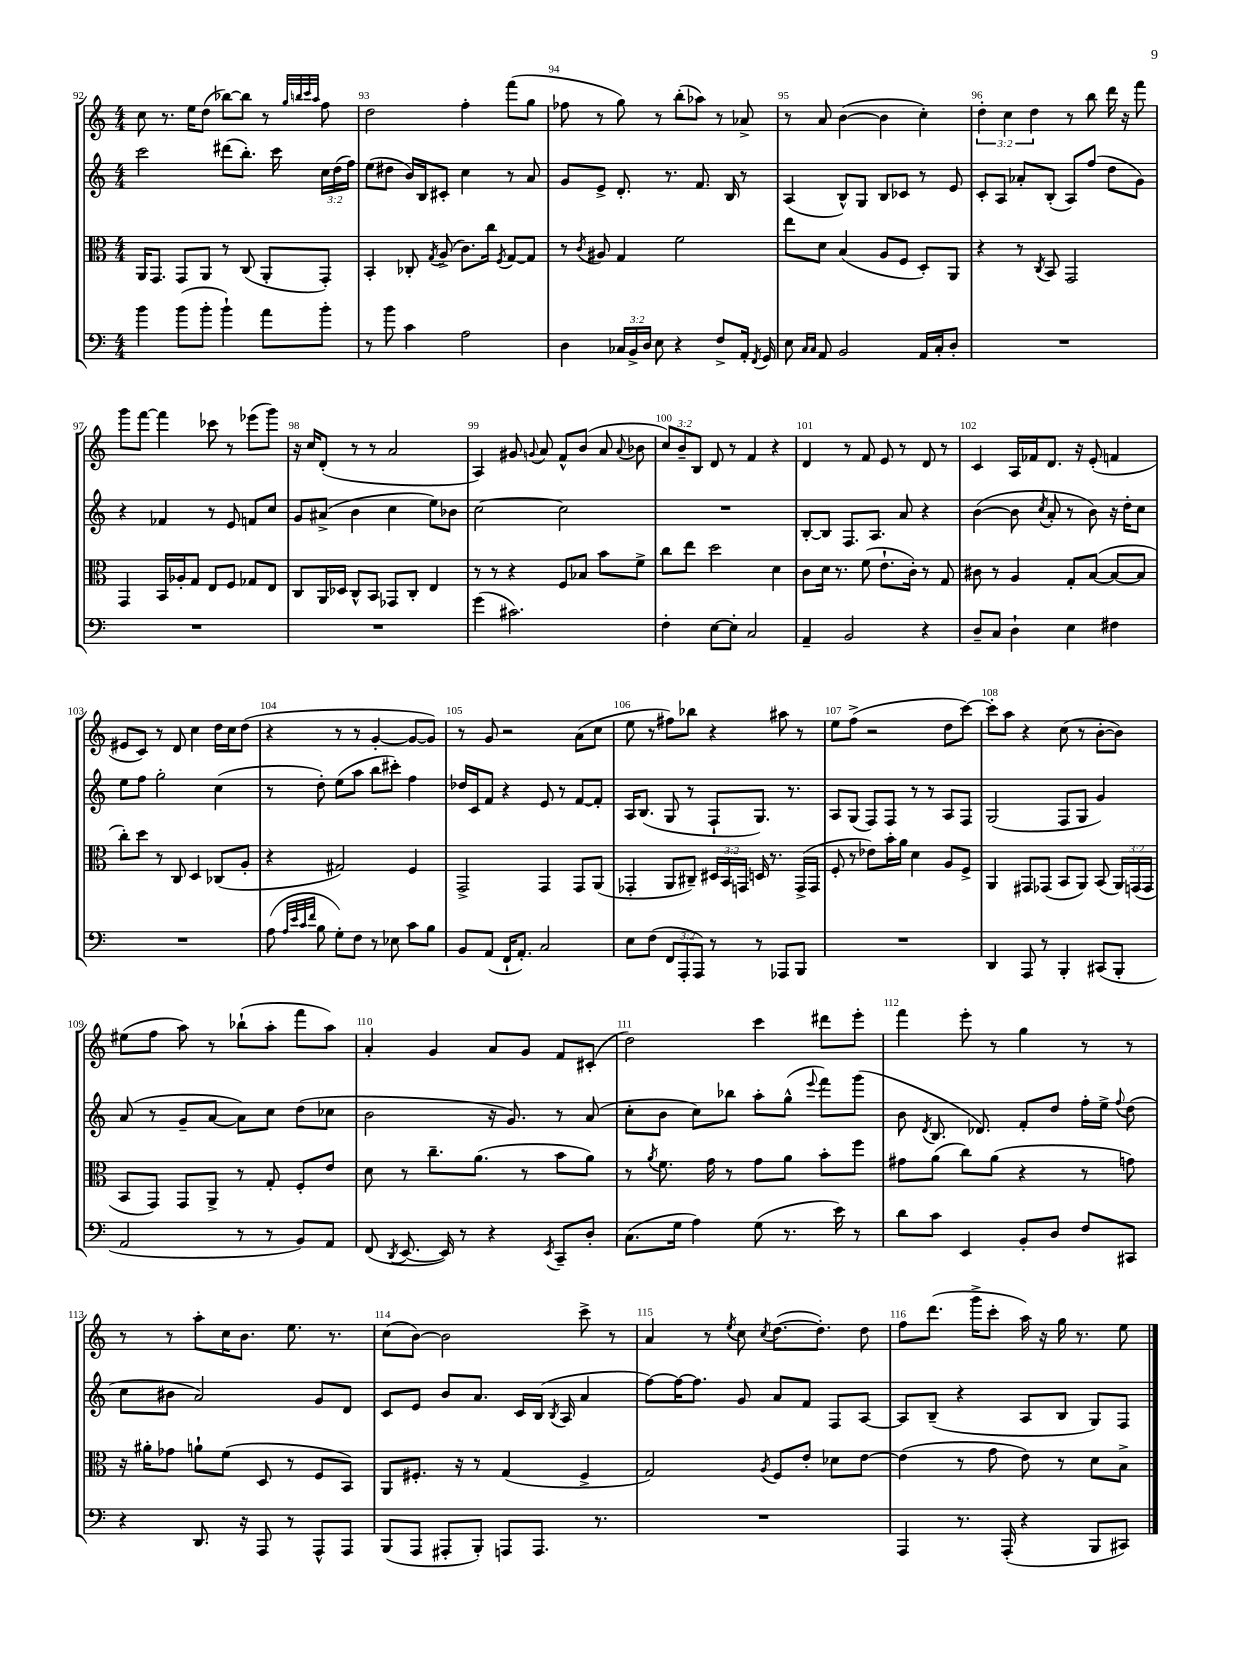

**kern	**kern	**kern	**kern
*part4	*part3	*part2	*part1
*staff4	*staff3	*staff2	*staff1
*clefF4	*clefC3	*clefG2	*clefG2
*k[]	*k[]	*k[]	*k[]
*M4/4	*M4/4	*M4/4	*M4/4
=92	=92	=92	=92
4b\	16AA/KL	2ccc\	8cc\
.	8.GG/J	.	.
.	.	.	8.r
(8b\L	8GG/L	.	.
.	.	.	16ee\KL
8b'\J	8AA/J	.	(8dd\J
4b`\)	8r	(8ddd#X\L	[8bb-X\L)
.	(8C/	8.bb'\J)	8bb-\J]
8a\L	8AA'/L	.	8r
.	.	16ccc\	.
.	.	.	32qqgg/LLL
.	.	.	32qqbbn/
.	.	.	32qqccc/
.	.	.	32qqaa/JJJ
8b'\J	8GG'/J)	24cc\LL	8ff\
.	.	(24dd\	.
.	.	24ff\JJ)	.
=93	=93	=93	=93
8r	4BB'/	(8ee\L	2dd\
8b\	.	8dd#X\J	.
4c\	8C-X'/	16b/LL)	.
.	.	16B/J	.
.	8qG/	.	.
.	(8A^/	8c#X'/J	.
2A\	8.c\L)	4cc\	4ff'\
.	16cc\Jk	.	.
.	8qF/	.	.
.	[8G/L	8r	(8fff\L
.	8G/J]	8a/	8gg\J
=94	=94	=94	=94
4D\	8r	8g/L	8ff-X\
.	8qc/	.	.
.	8A#X/	8e^/J	8r
24C-X/LL	4G/	8.d'/	8gg\)
24BB^/	.	.	.
24D/JJ	.	.	.
8E\	.	.	8r
.	.	8.r	.
4r	2f\	.	(8bb'\L
.	.	8.f/	8aa-X\J)
8F^/L	.	.	8r
.	.	16B/	.
16AA'/Jk	.	8r	8a-X^/
8qFF/	.	.	.
16GG/	.	.	.
=95	=95	=95	=95
8E\	8ee\L	(4A/	8r
16qqC/LL	.	.	.
16qqC/JJ	.	.	.
8AA/	8d\J	.	8a/
2BB/	(4B/	8B^^/L)	([4b\
.	.	8G/J	.
.	8A/L	8B/L	4b\]
.	8F/J	8c-X/J	.
16AA/LL	8D'/L)	8r	4cc'\)
16C'/J	.	.	.
8D'/J	8AA/J	8e/	.
=96	=96	=96	=96
1r	4r	8c'/L	6dd'\
.	.	8A/J	.
.	.	.	6cc\
.	8r	8a-X'/L	.
.	.	.	6dd\
.	8qC/	.	.
.	8BB/	(8B'/J	.
.	2GG/	8A/L)	8r
.	.	(8ff/J	8bb\
.	.	8dd\L	16ddd\
.	.	.	16r
.	.	8g\J)	8fff\
!!LO:LB:g=z
=97	=97	=97	=97
1r	4GG/	4r	8ggg\L
.	.	.	[8fff\J
.	16BB/LL	4f-X/	4fff\]
.	16A-X'/J	.	.
.	8G/J	.	.
.	8E/L	8r	8ccc-X\
.	8F/J	8e/	8r
.	8G-X/L	8fn/L	(8eee-X\L
.	8E/J	8cc/J	8ggg\J)
=98	=98	=98	=98
1r	8C/L	8g/L	16r
.	.	.	16cc/KL
.	16AA/L	(8a#X^/J	(8d'/J
.	16D-X/JJ	.	.
.	8C^^/L	4b\	8r
.	8BB/J	.	8r
.	8GG-X/L	4cc\	2a/
.	8C'/J	.	.
.	4E/	8ee\L)	.
.	.	8b-X\J	.
=99	=99	=99	=99
(4g\	8r	[2cc\	4A/)
.	8r	.	.
2.c#X\)	4r	.	8g#X/
.	.	.	8qqgn/
.	.	.	8a/
.	8F/L	2cc\]	8f^^/L
.	8B-X/J	.	(8b/J
.	8b\L	.	8a/
.	.	.	8qqa/
.	8f^\J	.	8b-X\
=100	=100	=100	=100
4F'\	8cc\L	1r	12cc/L)
.	.	.	12b~/
.	8ee\J	.	.
.	.	.	12B/J
[8E\L	2dd\	.	8d/
8E'\J]	.	.	8r
2C/	.	.	4f/
.	4d\	.	4r
=101	=101	=101	=101
4AA~/	8c\L	[8B'/L	4d/
.	16d\Jk	8B/J]	.
.	8.r	.	.
2BB/	.	8.F/L	8r
.	(8f\	.	8f/
.	.	8.A/J	.
.	8.e`\L	.	8e/
.	.	8a/	8r
.	16c'\Jk)	.	.
4r	8r	4r	8d/
.	8G/	.	8r
=102	=102	=102	=102
8D~/L	8c#X\	([4b\	4c/
8C/J	8r	.	.
4D`\	4A/	8b\]	16A/LL
.	.	.	16f-X/J
.	.	8qcc/	.
.	.	8a'/	8.d/J
4E\	8G'/L	8r	.
.	.	.	16r
.	([8B/J	8b\)	(8e'/
4F#X\	8B/L_	16r	4fn/
.	.	16dd'\KL	.
.	8B/J]	8cc\J	.
!!LO:LB:g=z
=103	=103	=103	=103
1r	8cc'\L)	8ee\L	8e#X/L
.	8dd\J	8ff\J	8c/J)
.	8r	2gg'\	8r
.	8C/	.	8d/
.	4D/	.	4cc\
.	(8C-X/L	(4cc\	16dd\LL
.	.	.	16cc\J
.	8A'/J	.	(8dd\J
=104	=104	=104	=104
(8A\	4r	8r	4r
32qqA/LLL	.	.	.
32qqe/	.	.	.
32qqc/	.	.	.
32qqf/JJJ	.	.	.
8B\	.	8dd'\)	.
8G'\L)	2G#X/)	(8ee\L	8r
8F\J	.	8aa\J	8r
8r	.	8bb\L	[4g'/
8E-X\	.	8ccc#X'\J)	.
8c\L	4F/	4ff\	8g/L_
8B\J	.	.	8g/J])
=105	=105	=105	=105
8BB/L	2GG^/	16dd-X/LL	8r
.	.	16c/J	.
(8AA/J	.	8f/J	8g/
16FF`/KL	.	4r	2r
8.AA'/J)	.	.	.
2C/	4GG/	8e/	.
.	.	8r	.
.	8GG/L	[8f/L	(8a\L
.	(8AA/J	8f'/J]	8cc\J
=106	=106	=106	=106
8E\L	4GG-X'/	16A/KL	8ee\
.	.	(8.B/J	.
(8F\J	.	.	8r
12FF/L	8AA/L	8G/	8ff#X\L)
12AAA'/	.	.	.
.	8C#X~/J)	8r	8bb-X\J
12AAA/J)	.	.	.
8r	24D#X/LL	8F`/L	4r
.	24BB/	.	.
.	24GGn/JJ	.	.
8r	16Dn/	8.G/J)	.
.	8.r	.	.
8AAA-X/L	.	.	8aa#X\
.	.	8.r	.
8BBB/J	(16GG^/LL	.	8r
.	16GG/JJ	.	.
=107	=107	=107	=107
1r	8F'/	8A/L	8ee\L
.	8r	(8G/J	(8ff^\J
.	8e-X\L)	8F/L)	2r
.	16b'\L	8F/J	.
.	16a\JJ	.	.
.	4d\	8r	.
.	.	8r	.
.	8A/L	8A/L	8dd\L
.	8F^/J	8F/J	[8ccc\J)
=108	=108	=108	=108
4DD/	4AA/	(2G/	8ccc'\L]
.	.	.	8aa\J
8AAA/	8GG#X/L	.	4r
8r	(8GG-X/J	.	.
4BBB'/	8BB/L	8F/L	(8cc\
.	8AA/J)	8G/J	8r
(8CC#X/L	(8BB/	4g/)	[8b'\L
8BBB'/J	24AA/LL)	.	8b\J])
.	(24GGn/	.	.
.	24GG/JJ	.	.
!!LO:LB:g=z
=109	=109	=109	=109
2AA/	8BB/L	(8a/	(8ee#X\L
.	8GG/J)	8r	8ff\J
.	8GG/L	8g~/L	8aa\)
.	8AA^/J	[8a/J	8r
8r	8r	8a\L])	(8bb-X`\L
8r	8G'/	8cc\J	8aa'\J
8BB/L)	8F'/L	(8dd\L	8fff\L
8AA/J	8e/J	8cc-X\J	8aa\J)
=110	=110	=110	=110
(8FF/	8d\	2b\	4a'/
8qDD/	.	.	.
[8.EE/	8r	.	.
.	8.cc~\L	.	4g/
16EE/])	.	.	.
8r	.	.	.
.	(8.a\J	.	.
4r	.	16r	8a/L
.	.	8.g/)	.
.	8r	.	8g/J
8qEE/	.	.	.
8CC~/L	8b\L	8r	8f/L
8D'/J	8a\J)	(8a/	(8c#X'/J
=111	=111	=111	=111
(8.C\L	8r	8cc'\L	2dd\)
.	8qa/	.	.
.	8.f\	8b\J	.
16G\Jk	.	.	.
4A\)	.	8cc\L)	.
.	16g\	.	.
.	8r	8bb-X\J	.
(8G\	8g\L	8aa'\L	4ccc\
8.r	8a\J	(8gg^^\J	.
.	.	8qqeee/	.
.	8b'\L	8fff\L)	8ddd#X\L
16e\)	.	.	.
8r	8ff\J	(8ggg\J	8eee'\J
=112	=112	=112	=112
8d\L	8g#X\L	8b\	4fff\
.	.	8qd/	.
8c\J	(8a\J	8.B/	.
4EE/	8cc\L)	.	8eee'\
.	.	8.d-X/)	.
.	(8a\J	.	8r
8BB'/L	4r	8f'/L	4gg\
8D/J	.	8dd/J	.
8F/L	8r	16ff'\LL	8r
.	.	16ee^\JJ	.
.	.	8qqff/	.
8CC#X/J	8gn\)	(8dd\	8r
!!LO:LB:g=z
=113	=113	=113	=113
4r	16r	8cc\L	8r
.	16a#X'\KL	.	.
.	8g-X\J	8b#X\J	8r
8.DD/	8an`\L	2a/)	8aa'\L
.	(8f\J	.	16cc\K
16r	.	.	8.b\J
8AAA/	8D/	.	.
8r	8r	.	8.ee\
8AAA^^/L	8F/L	8g/L	.
.	.	.	8.r
8AAA/J	8BB/J)	8d/J	.
=114	=114	=114	=114
(8BBB/L	8AA/L	8c/L	(8cc\L
8AAA/J	8.F#X'/J	8e/J	[8b\J)
8AAA#X'/L	.	8b/L	2b\]
.	16r	.	.
8BBB'/J)	8r	8.a/J	.
8AAAn/L	(4G/	.	.
.	.	16c/LL	.
8.AAA/J	.	(16B/JJ	.
.	.	8qB/	.
.	.	16A/	.
.	4F#^/	4a/	8ccc^\
8.r	.	.	.
.	.	.	8r
=115	=115	=115	=115
1r	2G/)	[8ff\L)	4a/
.	.	16ff\K_	.
.	.	8.ff\J]	.
.	.	.	8r
.	.	.	8qee/
.	.	8g/	8cc\
.	8qA/	.	8qcc/
.	8F/L	8a/L	([8.dd\L
.	8e'/J	8f/J	.
.	.	.	8.dd'\J])
.	8d-X\L	8F/L	.
.	[8e\J	[8A/J	8dd\
=116	=116	=116	=116
4AAA/	(4e\]	8A/L]	8ff\L
.	.	(8B~/J	(8.ddd\J
8.r	8r	4r	.
.	.	.	16ggg^\KL
.	8g\	.	8ccc'\J
(16AAA'/	.	.	.
4r	8e\)	8A/L	16aa\)
.	.	.	16r
.	8r	8B/J	16gg\
.	.	.	8.r
8BBB/L	8d\L	8G/L)	.
8CC#X/J)	8B^\J	8F/J	8ee\
==	==	==	==
*-	*-	*-	*-
